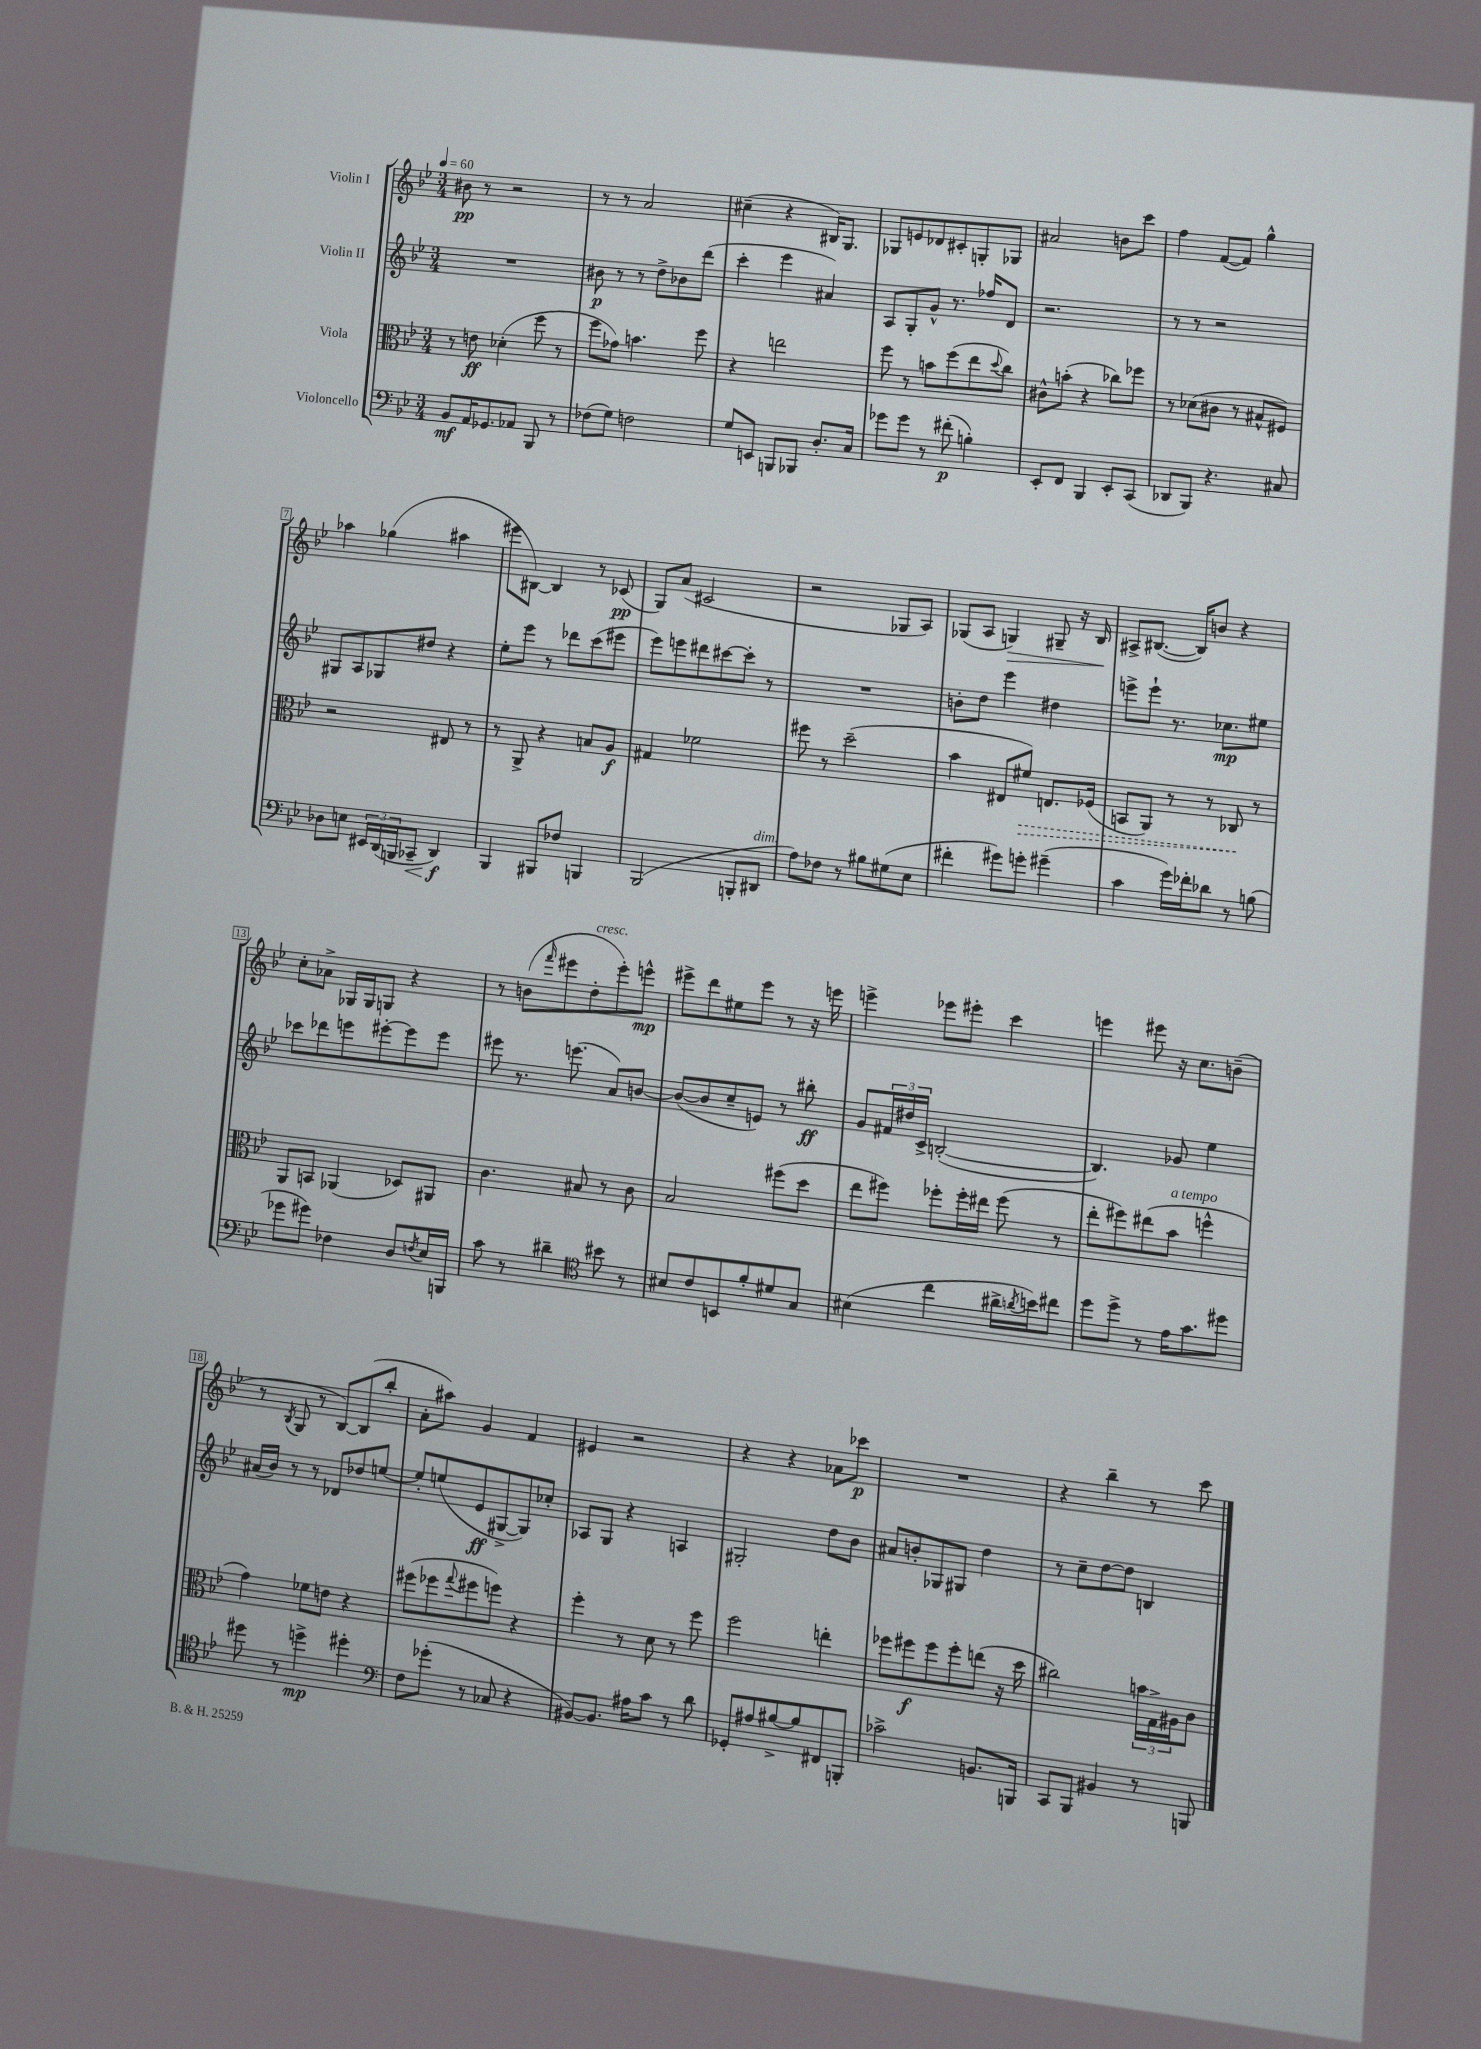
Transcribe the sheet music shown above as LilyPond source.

<<
\new StaffGroup <<
\new Staff = "s0" \with { instrumentName = "Violin I" } {
    \clef treble \key bes \major \numericTimeSignature \time 3/4 \tempo 4 = 60
    bis'8\pp r8 r2 |
    r8 r8 a'2 |
    cis''4--( r4 bis16) g8. |
    ges8 e'8 des'8 cis'8-. g8-. ges8 |
    ais'2 b'8 c'''8 |
    f''4 f'8~( f'8) g''4-^ |
    aes''4 ges''4( ais''4 |
    eis'''8 bis8~) bis4 r8 ces'8\pp( |
    g8) a'8( cis'2 |
    r2 ges8 a8) |
    ges8( a8 g4\>) gis8-- r16 bes16\! |
    ais8-> bis8.~( bis16) b'8 r4 |
    c''8-. aes'8-> ges16 ges16 g8 r4 |
    r8 b'8( \grace { f'''16 } eis'''8 d''8-.^\markup { \italic "cresc." } eis'''8-.) e'''8-^\mp |
    eis'''8-> d'''8 eis''8 eis'''8 r8 r16 e'''16 |
    e'''4-> ees'''8 eis'''8-. c'''4 |
    e'''4 eis'''8 r16 c''8. b'8--( |
    r8 \acciaccatura { bes8 } g8 r8 bes8~) bes8( bes''8-. |
    a'8-. ais''8) g'4 f'4 |
    eis'4 r2 |
    r4 r4 aes'8 ces'''8\p |
    R2. |
    r4 bes''4-- r8 c'''8 \bar "|." |
}
\new Staff = "s1" \with { instrumentName = "Violin II" } {
    \clef treble \key bes \major \numericTimeSignature \time 3/4
    R2. |
    bis'8\p r8 r8 d''8-> bes'8 d'''8( |
    c'''4-. ees'''4 ais'4) |
    a8 g8-. g'8-^ r8. fes''16 d'8 |
    r2. |
    r8 r8 r2 |
    gis8 a8 ges8 dis''8 r4 |
    ees''8-. ees'''8 r8 des'''8 c'''8( eis'''8 |
    ees'''8) e'''8 dis'''8 cis'''8~ cis'''8-. r8 |
    R2. |
    b'8-. d''8 ees'''4 dis''4 |
    e'''8-> e'''8-! r8. ces''8.\mp eis''8 |
    ces'''8 des'''8 e'''8 eis'''8~-. eis'''8 eis'''8 |
    eis'''8 r8. e'''8.( a'8) b'8~ |
    b'8~( b'8 c''8-- e'8) r8 bis''8-.\ff |
    g'8 \tuplet 3/2 { fis'16 dis''16 c'16-> } b2~-.( |
    b4.) ges'8 ees''4 |
    ais'16( bes'16) r8 r8 des'8 des''8 e''8~ |
    e''8-. e''8( ees'8\ff gis8~-> gis8) ces''8-. |
    aes8 g8 r4 a4 |
    gis2-. d''8 bes'8 |
    ais'8 b'8-. ges8 gis8 d''4 |
    r8 c''8-- d''8~ d''8 b4 \bar "|." |
}
\new Staff = "s2" \with { instrumentName = "Viola" } {
    \clef alto \key bes \major \numericTimeSignature \time 3/4
    r8 e'8\ff des'4-.( f''8 r8 |
    f''8 ges'8) b'4. f''8 |
    r4 e''2 |
    f''8 r8 b'8 f''8( ees''8 \appoggiatura { d''8 } c''8) |
    cis'8-^ b'8-.( r4 ces''8) fes''8 |
    r8 des'8( cis'8 r8 bis8-^ fis8) |
    r2 eis8 r8 |
    r8 a,8-> r4 b8 a8\f |
    gis4 fes'2 |
    fis''8 r8 d''2--( |
    bes'4 eis8 \once \override Hairpin.style = #'dashed-line fis'8\>) e8. fes16( |
    b,8 a,8) r8 r8 ces8\! r8 |
    a,8 b,8 aes,4( des8) ais,8 |
    c'4. bis8 r8 c'8 |
    bes2 fis''8( d''8 |
    ees''8 fis''8) fes''8-. fes''16-. eis''16 fes''8( r8 |
    ees''8-. fis''8) eis''8( bes'8^\markup { \italic "a tempo" } f''4-^ |
    g'4) fes'8 e'8 r4 |
    fis''8( fes''8 \appoggiatura { g''8 } fis''8 f''8) r4 |
    f''4-. r8 d'8 r8 f''8 |
    f''2 e''4-. |
    fes''8 fis''8\f fis''8 fis''8-. e''8( r16 d''16 |
    cis''2) \tuplet 3/2 { b'16 g16-> ais16 } c'8 \bar "|." |
}
\new Staff = "s3" \with { instrumentName = "Violoncello" } {
    \clef bass \key bes \major \numericTimeSignature \time 3/4
    bes,8\mf a,16 ges,8. aes,8 bes,,8 r8 |
    fes8( g8) f2 |
    g8 e,8 b,,8 bes,,8 d8.-. c16 |
    ges'8 ges'8 r8 fis'8-.\p( b4-.) |
    ees,8-. f,8 bes,,4 ees,8-. c,8( |
    des,8 bes,,8) r4. cis8 |
    des8 e8 \tuplet 3/2 { eis,16 d,16( b,,16 } ces,8--\< d,4\f\!) |
    bes,,4 bis,,8 fes8 b,,4 |
    bes,,2( b,,8-. dis,8^\markup { \italic "dim." } |
    a8) fes8 r8 bis8 gis8( ees8 |
    fis'4-. gis'8) g'8-. gis'4--( |
    c'4 g'16) fes'16-. des'8 r8 b8( |
    ges'8 gis'8) fes4 d8 \acciaccatura { f8 } ees16 b,,16 |
    c'8 r8 dis'4-- \clef tenor bis'8 r8 |
    bis8 c'8 b,8 f'8-. dis'8 g8 |
    bis4( c''4 ais'16-> \acciaccatura { a'8 } b'16) cis''8 |
    d''8 d''8-> r8 ees'16 g'8. dis''8 |
    dis''8 r8 d''4->\mp dis''4-. |
    \clef bass f8 ges'8-.( r8 ces8 r4 |
    bis,8~) bis,8. ais16 c'8 r8 d'8 |
    ges,8-. ais8 bis8~-> bis8 fis,8 b,,8-. |
    ces'2-> b,8. b,,16 |
    c,8 bes,,8 bis,4 r8 b,,8 \bar "|." |
}
>>
>>
\layout { \context { \Score \override BarNumber.stencil = #(make-stencil-boxer 0.1 0.3 ly:text-interface::print) } }
